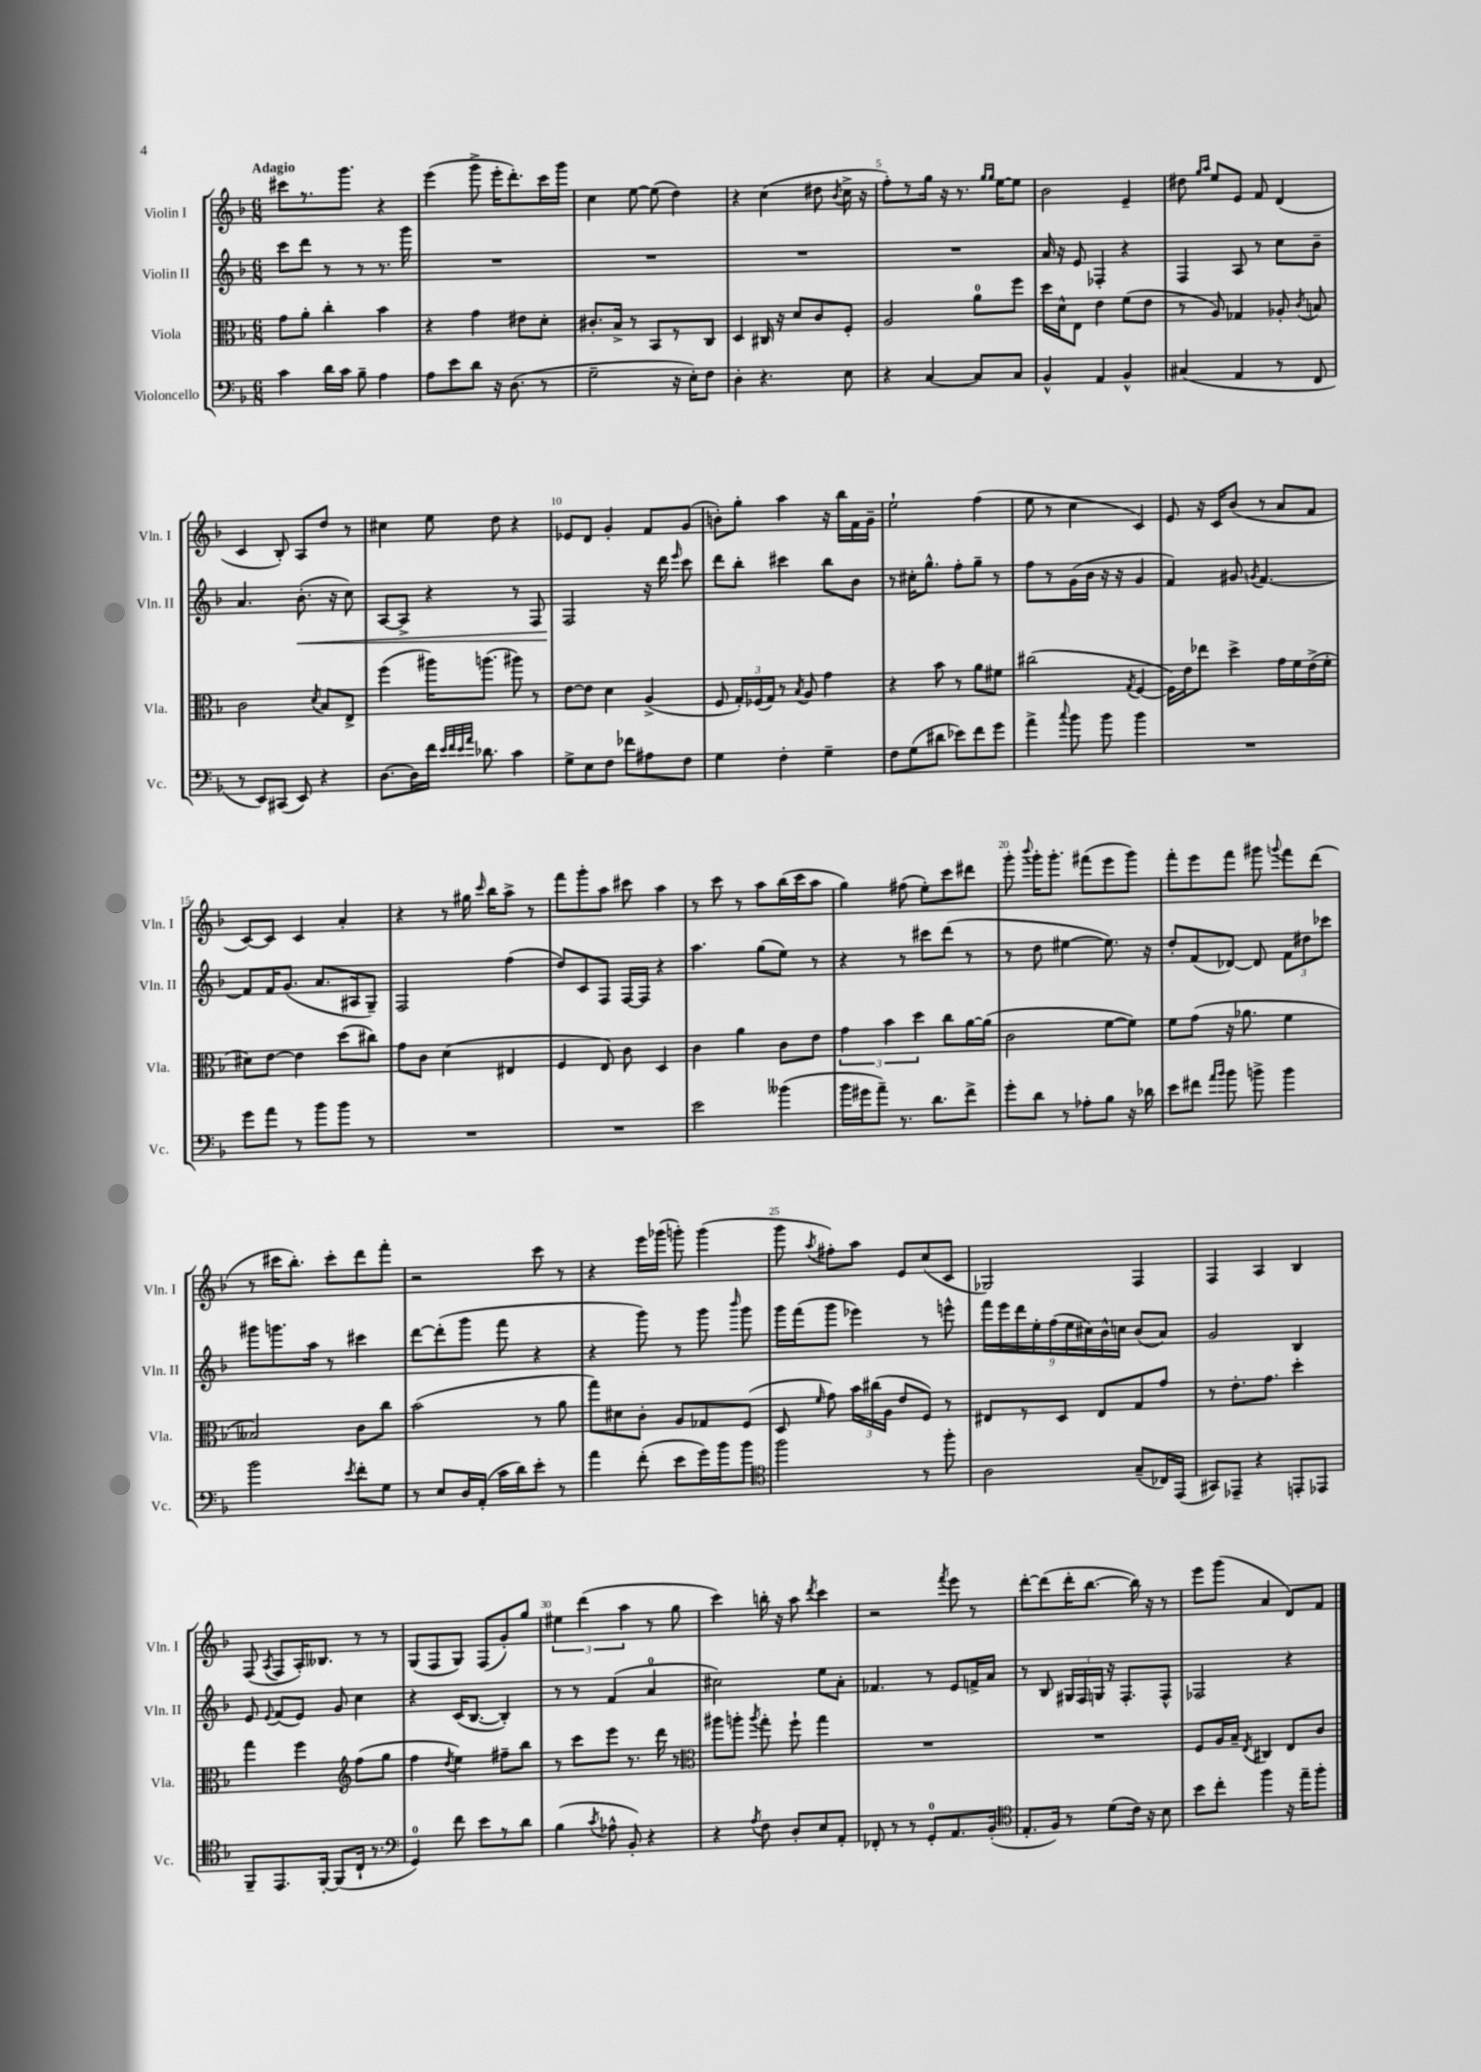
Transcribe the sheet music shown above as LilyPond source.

<<
\new StaffGroup <<
\new Staff = "s0" \with { instrumentName = "Violin I" shortInstrumentName = "Vln. I" } {
    \clef treble \key f \major \numericTimeSignature \time 6/8 \tempo "Adagio"
    \autoBeamOff cis'''8[ r8. g'''8.] r4 |
    e'''4( g'''8-> e'''16[-. d'''8.-.) c'''16 g'''16] |
    c''4 e''8~ e''8( d''4) |
    r4 c''4( dis''8 \acciaccatura { bes'8 } c''16-> r16 |
    f''8[-.) r8 g''16] r16 r8. \grace { g''16[ g''16] } e''16[~ e''8] |
    bes'2 e'4-- |
    dis''8 \grace { g''16[ a''16] } e''8[ e'8] f'8 d'4( |
    c'4 bes8-.) a8[ d''8] r8 |
    cis''4 e''8 d''8 r4 |
    ees'8[ d'8] g'4-. f'8[ g'8]( |
    b'8[-.) g''8]-. a''4 r16 bes''16[ f'16 g'16]-- |
    e''2-! f''4( |
    e''8 r8 c''4 c'4) |
    e'8 r16 c'16[ bes'8]( r8 a'8[ f'8] |
    c'8[~) c'8] c'4 a'4-. |
    r4 r8 gis''16 \grace { c'''16 } bes''16[ a''8]-> r8 |
    f'''8[ g'''8-. a''8] cis'''8 a''4 |
    r8 c'''8 r8 a''8[ bes''16( c'''16 a''8] |
    g''4) fis''8( e''8[-.) c'''8 dis'''8] |
    g'''8-. \appoggiatura { bes'''8 } g'''16[-. g'''8.]-. fis'''8[( e'''8 g'''8]) |
    f'''8[-. e'''8 f'''8] gis'''8 \appoggiatura { g'''8 } f'''8[ d'''8]( |
    r8 cis'''16[ bes''8.]-.) cis'''8[-. d'''8 f'''8]-. |
    r2 c'''8 r8 |
    r4 e'''16[ ges'''16]( g'''8-.) g'''4( |
    g'''8 \acciaccatura { a''8 } fis''8[-.) a''8] e'8[ c''8( c'8] |
    ges2) f4 |
    f4 a4 bes4 |
    f8( \acciaccatura { a8 } f8[ a16-.) beses8.] r8 r8 |
    g8[( f8 g8]) f8[( g'8-.) g''8] |
    \tuplet 3/2 { eis''4 d'''4( a''4 } r8 g''8 |
    c'''4) b''16-. r16 a''8 \acciaccatura { d'''8 } c'''4 |
    r2 \acciaccatura { f'''8 } e'''8 r8 |
    d'''8[~-. d'''8( d'''16-. bes''8.]~ bes''16) r16 r8 |
    e'''8[ g'''8]( a'4 d'8[) f'8] \bar "|." |
}
\new Staff = "s1" \with { instrumentName = "Violin II" shortInstrumentName = "Vln. II" } {
    \clef treble \key f \major \numericTimeSignature \time 6/8
    \autoBeamOff c'''8[ d'''8] r8 r8 r8. g'''16 |
    R2. |
    R2. |
    R2. |
    R2. |
    a'16 r16 e'8 fes4-. r4 |
    f4 a8 r8 c''8[ bes'8]-- |
    a'4. bes'8.-.\<( r16 c''8) |
    a8[~ a8]-> r4 r8 f8 |
    f2\! r16 d'''16 \grace { e'''16 } c'''8 |
    d'''8[ bes''8]-. cis'''4 bes''8[ bes'8] |
    r8 cis''16[-. g''8.]-^ f''8[-. g''8]-- r8 |
    f''8[ r8 g'16( bes'16] r16 r16 g'4 |
    f'4) gis'8 \acciaccatura { g'8 } f'4.~ |
    f'8[ f'16 g'8.]( a'8.[ ais16 g8]--) |
    f2 f''4( |
    d''8[) c'8 f8] f16[~ f16] r4 |
    a''4. g''8[( e''8]) r8 |
    r4 r8 cis'''8[ d'''8]( r8 |
    r8 d''8 eis''4~ eis''8.) r16 |
    d''8[-. f'8( des'8]~) des'8 \tuplet 3/2 { f'8[ dis''8 ces'''8] } |
    gis'''8[ g'''8. a''16] r8 cis'''4 |
    d'''8[~ d'''8-.( g'''8] f'''8 r4 |
    r4 g'''8) r8 g'''8 \grace { bes'''16 } g'''8 |
    g'''16[ f'''16( g'''8] ees'''4) r8 e'''8-^ |
    \tuplet 9/8 { f'''16[ e'''16 d'''16 e''16-. f''16( e''16 cis''16) bes'16-^ c''16] } bes'8[( a'8]) |
    g'2 bes4 |
    e'8 \appoggiatura { e'8 } f'8[( e'8]) g'8 c''4 |
    r4 c'16[( bes8.]~ bes4-.) |
    r8 r8 f'4( a'4-0 |
    cis''2) e''8[ a'8]-. |
    fes'4. r8 e'8[ f'16-> a'16] |
    r8 bes8 \tuplet 3/2 { gis16[ f16 g16] } r16 f8.[-. f8]-^ |
    fes2 r4 \bar "|." |
}
\new Staff = "s2" \with { instrumentName = "Viola" shortInstrumentName = "Vla." } {
    \clef alto \key f \major \numericTimeSignature \time 6/8
    \autoBeamOff g'8[ a'8]-. c''4-. bes'4 |
    r4 g'4 eis'8[ d'8]-. |
    cis'8.[-. bes16]-> r8 bes,8[ r8 c8] |
    d4 cis16 r16 d'8[ c'8 f8]-. |
    a2 a'8[-0 f''8] |
    d''16[ d'16-^ e8] e'4 f'8[( e'8] |
    r8 a8) ges4 aes8-. \acciaccatura { c'8 } b8 |
    c'2 \acciaccatura { d'8 } bes8[ e8]-> |
    f''4( ais''16[) a''8.]( ais''8) r8 |
    e'8[~ e'8] d'4 a4->( |
    f8 \tuplet 3/2 { g16[-.) fes16( g16]) } r8 \acciaccatura { bes8 } a8 g'4 |
    r4 bes'8 r8 a'8[ fis'8] |
    cis''2( \acciaccatura { g8 } f4~ |
    f16[) e'16 ees''8] d''4-> g'16[ f'16 e'16->( f'16]-. |
    dis'8[) e'8]~ e'4 d''8[( cis''8]) |
    g'8[ c'8] d'4( eis4 |
    f4 e8) c'8 d4 |
    c'4 a'4 c'8[ e'8] |
    \tuplet 3/2 { g'4 bes'4 d''4 } c''8[ a'16~ a'16]( |
    c'2 f'8[~ f'8]) |
    f'8[ g'8]( r16 aes'8. f'4 |
    beses2) c'8[ c''8] |
    bes'2( r8 a'8 |
    g''8[) dis'8 c'8]-. a8[ ges8 f8]( |
    d8 \grace { f'16 } g'8) \tuplet 3/2 { bes'16[ cis''16( a16] } e'8[ f8]) r8 |
    eis8[ r8 d8] eis8[ g8 g'8] |
    r8 e'8.[-. g'8.] d''4-. |
    g''4 f''4 \clef treble f''8[( g''8] |
    f''4 \acciaccatura { d''8 } e''4) fis''8[-- bes''8] |
    r8 c'''8[ e'''8] r8. d'''16 r8 |
    \clef alto ais''8[ a''8]-. \acciaccatura { a''8 } g''8-. f''8-! g''4 |
    R2. |
    R2. |
    f8[ a16 bes16]-- \acciaccatura { e8 } cis4 e8[ c'8] \bar "|." |
}
\new Staff = "s3" \with { instrumentName = "Violoncello" shortInstrumentName = "Vc." } {
    \clef bass \key f \major \numericTimeSignature \time 6/8
    \autoBeamOff c'4 d'16[ c'16] bes8-- a4 |
    a8[ e'8 d'8] r16 d8.( r8 |
    g2-- r16 e16[-.) f8] |
    d4-. r4. e8 |
    r4 c4~ c8[ c8] |
    bes,4-^ a,4 bes,4-^ |
    cis4( a,4 r8 f,8 |
    r8 e,8[) cis,8]( e,8) r4 |
    d8.[~ d16 f'16] \grace { e'32[ f'32 e'32 a'32] } des'8. c'4 |
    g8[-> e8 f8] fes'8[ ais8 f8] |
    g4 f4-. g4-- |
    f8[ g8( dis'8] ees'8[) f'8 g'8] |
    a'4-> \appoggiatura { c''8 } bes'8 bes'8 bes'4 |
    R2. |
    g'8[ a'8] r8 bes'8[ bes'8] r8 |
    R2. |
    R2. |
    e'2 beses'4( |
    bes'16[ gis'16 a'8]--) r8. d'8.[ f'8]-> |
    g'8[-. d'8] r8 aes8[-. bes8] r16 des'16 |
    e'8[ fis'8] \grace { a'16[ bes'16] } bes'8 b'8-> b'4 |
    bes'2 \acciaccatura { e'8 } f'8[-. g8] |
    r8 e8[ d16 a,16]-.( c'16[ d'16) e'8]-. r8 |
    a'4 f'8-.( e'8[ g'16) bes'16 bes'8] |
    \clef tenor f''2 r8 f''8-. |
    a2 g8[--( ces16) e,16]( |
    gis,8[) ees,8]-- r4 e,8[-. ees,8] |
    f,8[-- e,8. f,16]~-. f,8[( c16]-! r8. |
    \clef bass g,4-0) f'8 e'8[ r8 d'8] |
    bes4( \acciaccatura { c'8 } aes8-^ bes,8-.) r4 |
    r4 \acciaccatura { a8 } f8 d8[-. e8 a,8]-. |
    fes,8-. r8 r8 g,8[-0-. a,8. bes,16]-.( |
    \clef tenor e8.[-. f16]) r8 d'8[( c'16]) r16 bes8 |
    bes'8[ c''8]-. f''4 r16 e''16[-- f''8]-. \bar "|." |
}
>>
>>
\layout { \context { \Score \override BarNumber.break-visibility = ##(#f #t #t) barNumberVisibility = #(every-nth-bar-number-visible 5) } }
